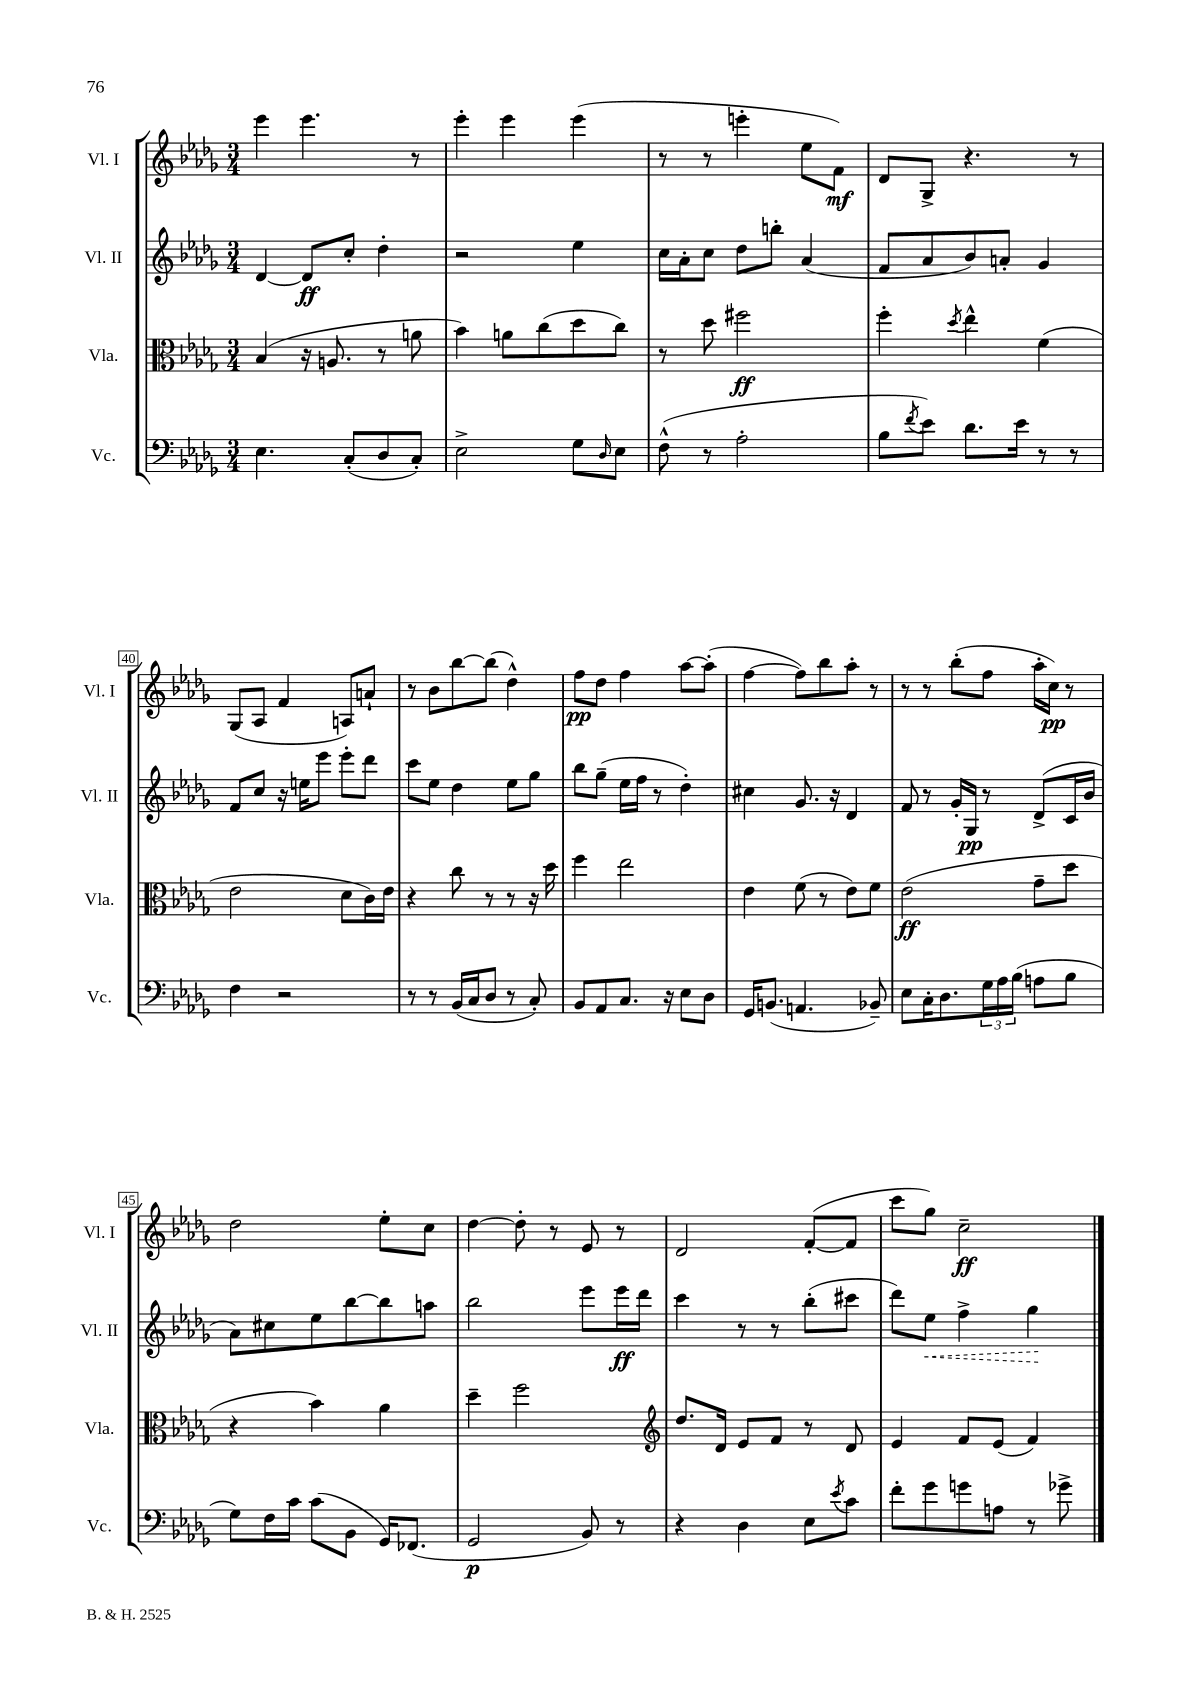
<<
\new StaffGroup <<
\new Staff = "s0" \with { instrumentName = "Vl. I" shortInstrumentName = "Vl. I" } {
    \clef treble \key des \major \numericTimeSignature \time 3/4
    ees'''4 ees'''4. r8 |
    ees'''4-. ees'''4 ees'''4( |
    r8 r8 e'''4-. ees''8 f'8\mf) |
    des'8 ges8-> r4. r8 |
    ges8( aes8 f'4 a8) a'8-! |
    r8 bes'8 bes''8~ bes''8( des''4-^) |
    f''8\pp des''8 f''4 aes''8~ aes''8-.( |
    f''4~ f''8) bes''8 aes''8-. r8 |
    r8 r8 bes''8-.( f''8 aes''16-. c''16\pp) r8 |
    des''2 ees''8-. c''8 |
    des''4~ des''8-. r8 ees'8 r8 |
    des'2 f'8~-.( f'8 |
    c'''8 ges''8) c''2--\ff \bar "|." |
}
\new Staff = "s1" \with { instrumentName = "Vl. II" shortInstrumentName = "Vl. II" } {
    \clef treble \key des \major \numericTimeSignature \time 3/4
    des'4~ des'8\ff c''8-. des''4-. |
    r2 ees''4 |
    c''16 aes'16-. c''8 des''8 b''8-. aes'4( |
    f'8 aes'8 bes'8) a'8-. ges'4 |
    f'8 c''8 r16 e''16 ees'''8 ees'''8-. des'''8 |
    c'''8 ees''8 des''4 ees''8 ges''8 |
    bes''8 ges''8--( ees''16 f''16 r8 des''4-.) |
    cis''4 ges'8. r16 des'4 |
    f'8 r8 ges'16-. ges16\pp r8 des'8->( c'16 bes'16 |
    aes'8) cis''8 ees''8 bes''8~ bes''8 a''8 |
    bes''2 ees'''8 ees'''16\ff des'''16 |
    c'''4 r8 r8 bes''8-.( cis'''8 |
    des'''8) \once \override Hairpin.style = #'dashed-line ees''8\< f''4-> ges''4\! \bar "|." |
}
\new Staff = "s2" \with { instrumentName = "Vla." shortInstrumentName = "Vla." } {
    \clef alto \key des \major \numericTimeSignature \time 3/4
    bes4( r16 a8. r8 a'8 |
    bes'4) a'8 c''8( des''8 c''8) |
    r8 des''8 fis''2\ff |
    f''4-. \acciaccatura { des''8 } ees''4-^ f'4( |
    ees'2 des'8 c'16) ees'16 |
    r4 c''8 r8 r8 r16 des''16 |
    f''4 ees''2 |
    ees'4 f'8( r8 ees'8) f'8 |
    ees'2\ff( ges'8-- des''8 |
    r4 bes'4) aes'4 |
    des''4-- f''2 |
    \clef treble des''8. des'16 ees'8 f'8 r8 des'8 |
    ees'4 f'8 ees'8( f'4) \bar "|." |
}
\new Staff = "s3" \with { instrumentName = "Vc." shortInstrumentName = "Vc." } {
    \clef bass \key des \major \numericTimeSignature \time 3/4
    ees4. c8-.( des8 c8-.) |
    ees2-> ges8 \grace { des16 } ees8 |
    f8-^( r8 aes2-. |
    bes8 \acciaccatura { f'8 } ees'8) des'8. ees'16 r8 r8 |
    f4 r2 |
    r8 r8 bes,16( c16 des8 r8 c8-.) |
    bes,8 aes,8 c8. r16 ees8 des8 |
    ges,16 b,8.( a,4. bes,8--) |
    ees8 c16-. des8. \tuplet 3/2 { ges16 aes16 bes16( } a8 bes8 |
    ges8) f16 c'16 c'8( bes,8 ges,16) fes,8.( |
    ges,2\p bes,8) r8 |
    r4 des4 ees8 \acciaccatura { ees'8 } c'8 |
    f'8-. ges'8 g'8 a8 r8 ges'8-> \bar "|." |
}
>>
>>
\layout { \context { \Score currentBarNumber = #36 \override BarNumber.break-visibility = ##(#f #t #t) barNumberVisibility = #(every-nth-bar-number-visible 5) \override BarNumber.stencil = #(make-stencil-boxer 0.1 0.3 ly:text-interface::print) } }
